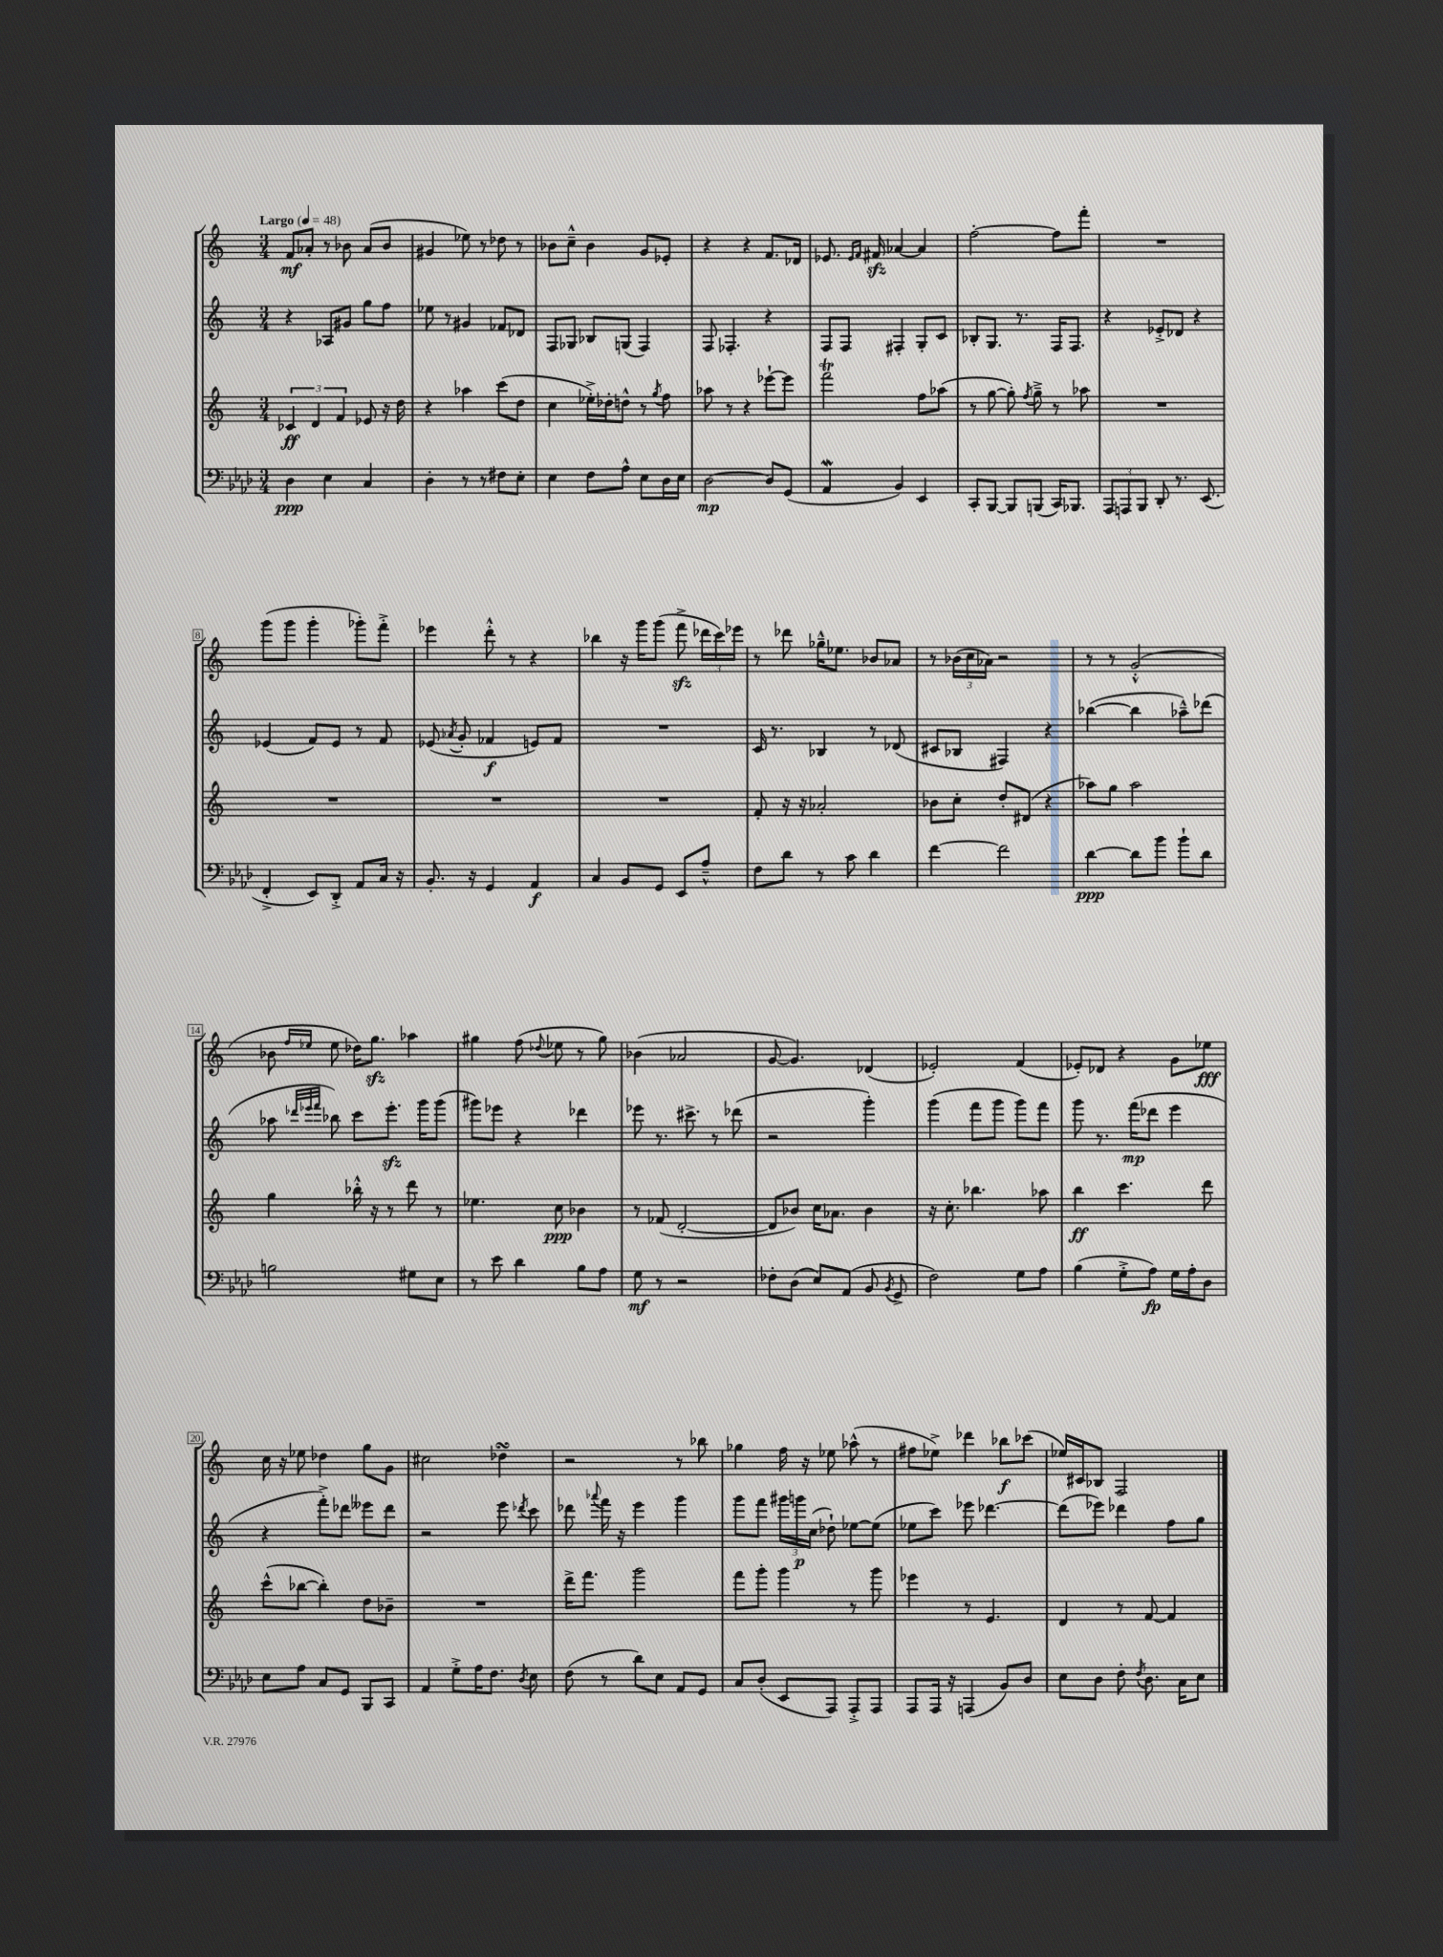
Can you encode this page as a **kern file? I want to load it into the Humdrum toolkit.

**kern	**dynam	**kern	**dynam	**kern	**dynam	**kern	**dynam
*part4	*part4	*part3	*part3	*part2	*part2	*part1	*part1
*staff4	*staff4	*staff3	*staff3	*staff2	*staff2	*staff1	*staff1
*clefF4	*	*clefG2	*	*clefG2	*	*clefG2	*
*k[b-e-a-d-]	*	*k[]	*	*k[]	*	*k[]	*
*M3/4	*	*M3/4	*	*M3/4	*	*M3/4	*
*MM48	*	*MM48	*	*MM48	*	*MM48	*
=1	=1	=1	=1	=1	=1	=1	=1
!	!	!	!	!	!	!LO:TX:a:B:t=Largo	!
4D-\	ppp	6c-X/	ff	4r	.	8f/L	mf
.	.	.	.	.	.	8a-X'/J	.
.	.	6d/	.	.	.	.	.
4E-\	.	.	.	8A-X/L	.	8r	.
.	.	6f/	.	.	.	.	.
.	.	.	.	8g#X/J	.	8b-X\	.
4C/	.	8e-X/	.	8gg\L	.	(8a-/L	.
.	.	16r	.	8ff\J	.	8b-/J	.
.	.	16dd\	.	.	.	.	.
=2	=2	=2	=2	=2	=2	=2	=2
4D-'\	.	4r	.	8ee-X\	.	4g#X/	.
.	.	.	.	8r	.	.	.
8r	.	4aa-X\	.	4g#X/	.	8ee-X\)	.
8r	.	.	.	.	.	8r	.
8F#X\L	.	(8ccc\L	.	8f-X/L	.	8dd-X\	.
8E-'\J	.	8dd\J	.	8d-X/J	.	8r	.
=3	=3	=3	=3	=3	=3	=3	=3
4E-\	.	4cc\	.	8F/L	.	8b-X\L	.
.	.	.	.	8G-X/J	.	8cc~^^\J	.
8F\L	.	16ee-X'^\LL)	.	8B-X/L	.	4b-\	.
.	.	16dd-X'\J	.	.	.	.	.
8A-^^\J	.	8ddn^^\J	.	(8Gn/J	.	.	.
8E-\L	.	8r	.	4F/)	.	8g/L	.
.	.	8qgg/	.	.	.	.	.
16D-\L	.	8ff\	.	.	.	8e-X'/J	.
16E-\JJ	.	.	.	.	.	.	.
=4	=4	=4	=4	=4	=4	=4	=4
[2D-\	mp	8aa-X\	.	8F/	.	4r	.
.	.	8r	.	4.F-X'/	.	.	.
.	.	4r	.	.	.	4r	.
8D-/L]	.	[8eee-X`\L	.	4r	.	8.f/L	.
(8GG/J	.	8eee-\J]	.	.	.	.	.
.	.	.	.	.	.	16d-X/Jk	.
=5	=5	=5	=5	=5	=5	=5	=5
4AA-w/	.	2fffT\	.	8F/L	.	8.e-X/	.
.	.	.	.	8F/J	.	.	.
.	.	.	.	.	.	16qqe-/LL	.
.	.	.	.	.	.	16qqf/JJ	.
.	.	.	.	.	.	16f#Xzz/	.
4BB-/)	.	.	.	4F#X'/	.	[4a-X/	.
4EE-/	.	8ff\L	.	8G'/L	.	4a-/]	.
.	.	(8aa-X\J	.	8c/J	.	.	.
=6	=6	=6	=6	=6	=6	=6	=6
8CC'/L	.	8r	.	8B-X'/L	.	[2ff'\	.
[8BBB-/J	.	[8gg\	.	8.G/J	.	.	.
8BBB-/L]	.	8gg'\])	.	.	.	.	.
.	.	.	.	8.r	.	.	.
.	.	8qff/	.	.	.	.	.
(8BBBn/J	.	8gg~^\	.	.	.	.	.
16CC/KL)	.	8r	.	16F/KL	.	8ff\L]	.
8.BBB-X/J	.	.	.	8.F/J	.	.	.
.	.	8aa-X\	.	.	.	8fff'\J	.
=7	=7	=7	=7	=7	=7	=7	=7
12AAA-/L	.	2.r	.	4r	.	2.r	.
12AAAn/	.	.	.	.	.	.	.
12BBB-/J	.	.	.	.	.	.	.
8DD-'/	.	.	.	8e-X'^/L	.	.	.
8.r	.	.	.	8d-X/J	.	.	.
.	.	.	.	4r	.	.	.
(8.EE-/	.	.	.	.	.	.	.
!!LO:LB:g=z
=8	=8	=8	=8	=8	=8	=8	=8
4FF'^/	.	2.r	.	(4e-X/	.	(8ggg\L	.
.	.	.	.	.	.	8ggg\J	.
8EE-/L)	.	.	.	8f/L)	.	4ggg'\	.
8DD-'^/J	.	.	.	8e-/J	.	.	.
8AA-/L	.	.	.	8r	.	8ggg-X'\L)	.
16C/Jk	.	.	.	8f/	.	8fff'^\J	.
16r	.	.	.	.	.	.	.
=9	=9	=9	=9	=9	=9	=9	=9
8.BB-'/	.	2.r	.	(8e-X/	.	4eee-X\	.
.	.	.	.	8qa-X/	.	.	.
.	.	.	.	8g'/	.	.	.
16r	.	.	.	.	.	.	.
4GG/	.	.	.	4f-X/	f	8ddd'^^\	.
.	.	.	.	.	.	8r	.
4AA-/	f	.	.	8en/L)	.	4r	.
.	.	.	.	8f-/J	.	.	.
=10	=10	=10	=10	=10	=10	=10	=10
4C/	.	2.r	.	2.r	.	4bb-X\	.
8BB-/L	.	.	.	.	.	16r	.
.	.	.	.	.	.	16ggg\KL	.
8GG/J	.	.	.	.	.	(8ggg\J	.
8EE-/L	.	.	.	.	.	8fffzz^\	.
8A-~^^/J	.	.	.	.	.	24ddd-X\LL	.
.	.	.	.	.	.	24ccc\)	.
.	.	.	.	.	.	24eee-X\JJ	.
=11	=11	=11	=11	=11	=11	=11	=11
8F\L	.	8f'/	.	16c/	.	8r	.
.	.	.	.	8.r	.	.	.
8d-\J	.	16r	.	.	.	8ddd-X\	.
.	.	16r	.	.	.	.	.
8r	.	2a-X'/	.	4B-X/	.	16gg-X~^^\KL	.
.	.	.	.	.	.	8.ee-X\J	.
8c\	.	.	.	.	.	.	.
4d-\	.	.	.	8r	.	8b-X/L	.
.	.	.	.	(8d-X/	.	8a-X/J	.
=12	=12	=12	=12	=12	=12	=12	=12
[4f\	.	8b-X\L	.	8c#X/L	.	8r	.
.	.	8cc'\J	.	8B-X/J	.	(24b-X\LL	.
.	.	.	.	.	.	24cc\	.
.	.	.	.	.	.	24a-X\JJ)	.
2f\]	.	8dd'/L	.	4F#X/)	.	2r	.
.	.	(8d#X/J	.	.	.	.	.
.	.	4r	.	4r	.	.	.
=13	=13	=13	=13	=13	=13	=13	=13
[4d-\	ppp	8aa-X\L)	.	([4bb-X\	.	8r	.
.	.	8gg\J	.	.	.	8r	.
8d-\L]	.	2aa-\	.	4bb-\]	.	(2g'^^/	.
8b-\J	.	.	.	.	.	.	.
8b-`\L	.	.	.	8aa-X~^^\L)	.	.	.
8d-\J	.	.	.	(8ddd-X\J	.	.	.
!!LO:LB:g=z
=14	=14	=14	=14	=14	=14	=14	=14
2Bn\	.	4gg\	.	8aa-X\	.	8b-X\	.
.	.	.	.	32qqddd-X/LLL	.	.	.
.	.	.	.	32qqeee-X/	.	16qqff/LL	.
.	.	.	.	32qqfff/JJJ	.	16qqee-X/JJ	.
.	.	.	.	8bb-X\)	.	8ee-\	.
.	.	16bb-X'^^\	.	8ccc\L	.	16dd-X\KL)	.
.	.	16r	.	.	.	8.ggzz\J	.
.	.	8r	.	8.eee-zz'\J	.	.	.
8G#X\L	.	8ddd\	.	.	.	4aa-X\	.
.	.	.	.	16ggg\KL	.	.	.
8E-\J	.	8r	.	(8ggg\J	.	.	.
=15	=15	=15	=15	=15	=15	=15	=15
8r	.	4.ee-X\	.	8ggg#X\L)	.	4gg#X\	.
8e-\	.	.	.	8eee-X\J	.	.	.
4d-\	.	.	.	4r	.	(8ff\	.
.	.	.	.	.	.	8qqdd-X/	.
.	.	8cc\	ppp	.	.	8ee-X\	.
8B-\L	.	4b-X\	.	4ddd-X\	.	8r	.
8A-\J	.	.	.	.	.	8gg#\)	.
=16	=16	=16	=16	=16	=16	=16	=16
8G\	mf	8r	.	8eee-X\	.	(4b-X\	.
8r	.	(8f-X/	.	8.r	.	.	.
2r	.	[2d'/	.	.	.	2a-X/	.
.	.	.	.	8.ccc#X^\	.	.	.
.	.	.	.	8r	.	.	.
.	.	.	.	(8ddd-X\	.	.	.
=17	=17	=17	=17	=17	=17	=17	=17
8F-X'\L	.	8d/L]	.	2r	.	[8g/	.
(8D-\J	.	8b-X/J)	.	.	.	4.g/])	.
8E-/L)	.	16cc\KL	.	.	.	.	.
.	.	8.a-X\J	.	.	.	.	.
(8AA-/J	.	.	.	.	.	.	.
8BB-/	.	4b-\	.	4ggg'\)	.	(4d-X/	.
8qBB-/	.	.	.	.	.	.	.
8GG^/	.	.	.	.	.	.	.
=18	=18	=18	=18	=18	=18	=18	=18
2F\)	.	16r	.	(4ggg\	.	2e-X'/)	.
.	.	8.cc'\	.	.	.	.	.
.	.	4.bb-X\	.	8fff\L	.	.	.
.	.	.	.	8ggg\J	.	.	.
8G\L	.	.	.	8ggg\L)	.	(4f/	.
8A-\J	.	8aa-X\	.	8fff\J	.	.	.
=19	=19	=19	=19	=19	=19	=19	=19
(4B-\	.	4bb\	ff	8ggg\	.	8e-X'/L)	.
.	.	.	.	8.r	.	8d-X/J	.
8G'^\L	.	4.ccc\	.	.	.	4r	.
.	.	.	.	(16fff\KL	mp	.	.
8A-\J)	fp	.	.	8ddd-X\J	.	.	.
16G\LL	.	.	.	4eee\	.	8g\L	.
16A-'\J	.	.	.	.	.	.	.
8D-\J	.	8ddd\	.	.	.	8ee-X\J	fff
!!LO:LB:g=z
=20	=20	=20	=20	=20	=20	=20	=20
8E-\L	.	(8ccc^^\L	.	4r	.	16cc\	.
.	.	.	.	.	.	16r	.
8A-\J	.	[8bb-X\J	.	.	.	8ee-X\	.
8C/L	.	4bb-'\])	.	8fff'^\L)	.	4dd-X\	.
8GG/J	.	.	.	8ddd-X\J	.	.	.
8BBB-/L	.	8dd\L	.	8eee--X\L	.	8gg\L	.
8CC/J	.	8b-X~\J	.	8ddd-\J	.	8g\J	.
=21	=21	=21	=21	=21	=21	=21	=21
4AA-/	.	2.r	.	2r	.	2cc#X\	.
8G'^\L	.	.	.	.	.	.	.
16A-\K	.	.	.	.	.	.	.
8.F\J	.	.	.	.	.	.	.
.	.	.	.	8eee\	.	4dd-XsSSs\	.
8qD-/	.	.	.	8qddd-X/	.	.	.
8E-\	.	.	.	8ccc\	.	.	.
=22	=22	=22	=22	=22	=22	=22	=22
(8F\	.	16ddd^\KL	.	8ddd-X\	.	2r	.
.	.	8.fff\J	.	.	.	.	.
.	.	.	.	8qqaaa-X/	.	.	.
8r	.	.	.	16fff\	.	.	.
.	.	.	.	16r	.	.	.
8d-\L)	.	2ggg\	.	4eee\	.	.	.
8E-\J	.	.	.	.	.	.	.
8AA-/L	.	.	.	4ggg\	.	8r	.
8GG/J	.	.	.	.	.	8bb-X\	.
=23	=23	=23	=23	=23	=23	=23	=23
8C/L	.	8fff\L	.	8ggg\L	.	4gg-X\	.
(8D-'/J	.	8ggg'\J	.	8fff\J	.	.	.
8EE-/L	.	4ggg\	.	24ggg#X\LL	.	16ff\	.
.	.	.	.	24gggn\	p	.	.
.	.	.	.	.	.	16r	.
.	.	.	.	(24cc\JJ	.	.	.
8AAA-/J)	.	.	.	8dd-X`\)	.	8ee-X\	.
8AAA-'^/L	.	8r	.	[8ee-X\L	.	(8aa-X^^\	.
8AAA-/J	.	8ggg\	.	(8ee-\J]	.	8r	.
=24	=24	=24	=24	=24	=24	=24	=24
8AAA-/L	.	4eee-X\	.	8ee-X\L	.	8ff#X\L	.
16AAA-/Jk	.	.	.	8ccc\J)	.	8ee-X^\J)	.
16r	.	.	.	.	.	.	.
(4AAAn/	.	8r	.	8eee-X\	.	4ddd-X\	.
.	.	4.e/	.	[4.ddd-X\	.	.	.
8BB-/L)	.	.	.	.	.	8bb-X\L	f
8D-/J	.	.	.	.	.	(8ccc-X\J	.
=25	=25	=25	=25	=25	=25	=25	=25
8E-\L	.	4d/	.	(8ddd-\L]	.	16ee-X/LL)	.
.	.	.	.	.	.	16c#X/J	.
8D-\J	.	.	.	8eee-X\J)	.	8B-X/J	.
8F'\	.	8r	.	4ddd-X\	.	2F/	.
8qF/	.	.	.	.	.	.	.
8.D-\	.	[8f/	.	.	.	.	.
.	.	4f/]	.	8ff\L	.	.	.
16C\KL	.	.	.	.	.	.	.
8E-\J	.	.	.	8gg\J	.	.	.
==	==	==	==	==	==	==	==
*-	*-	*-	*-	*-	*-	*-	*-
